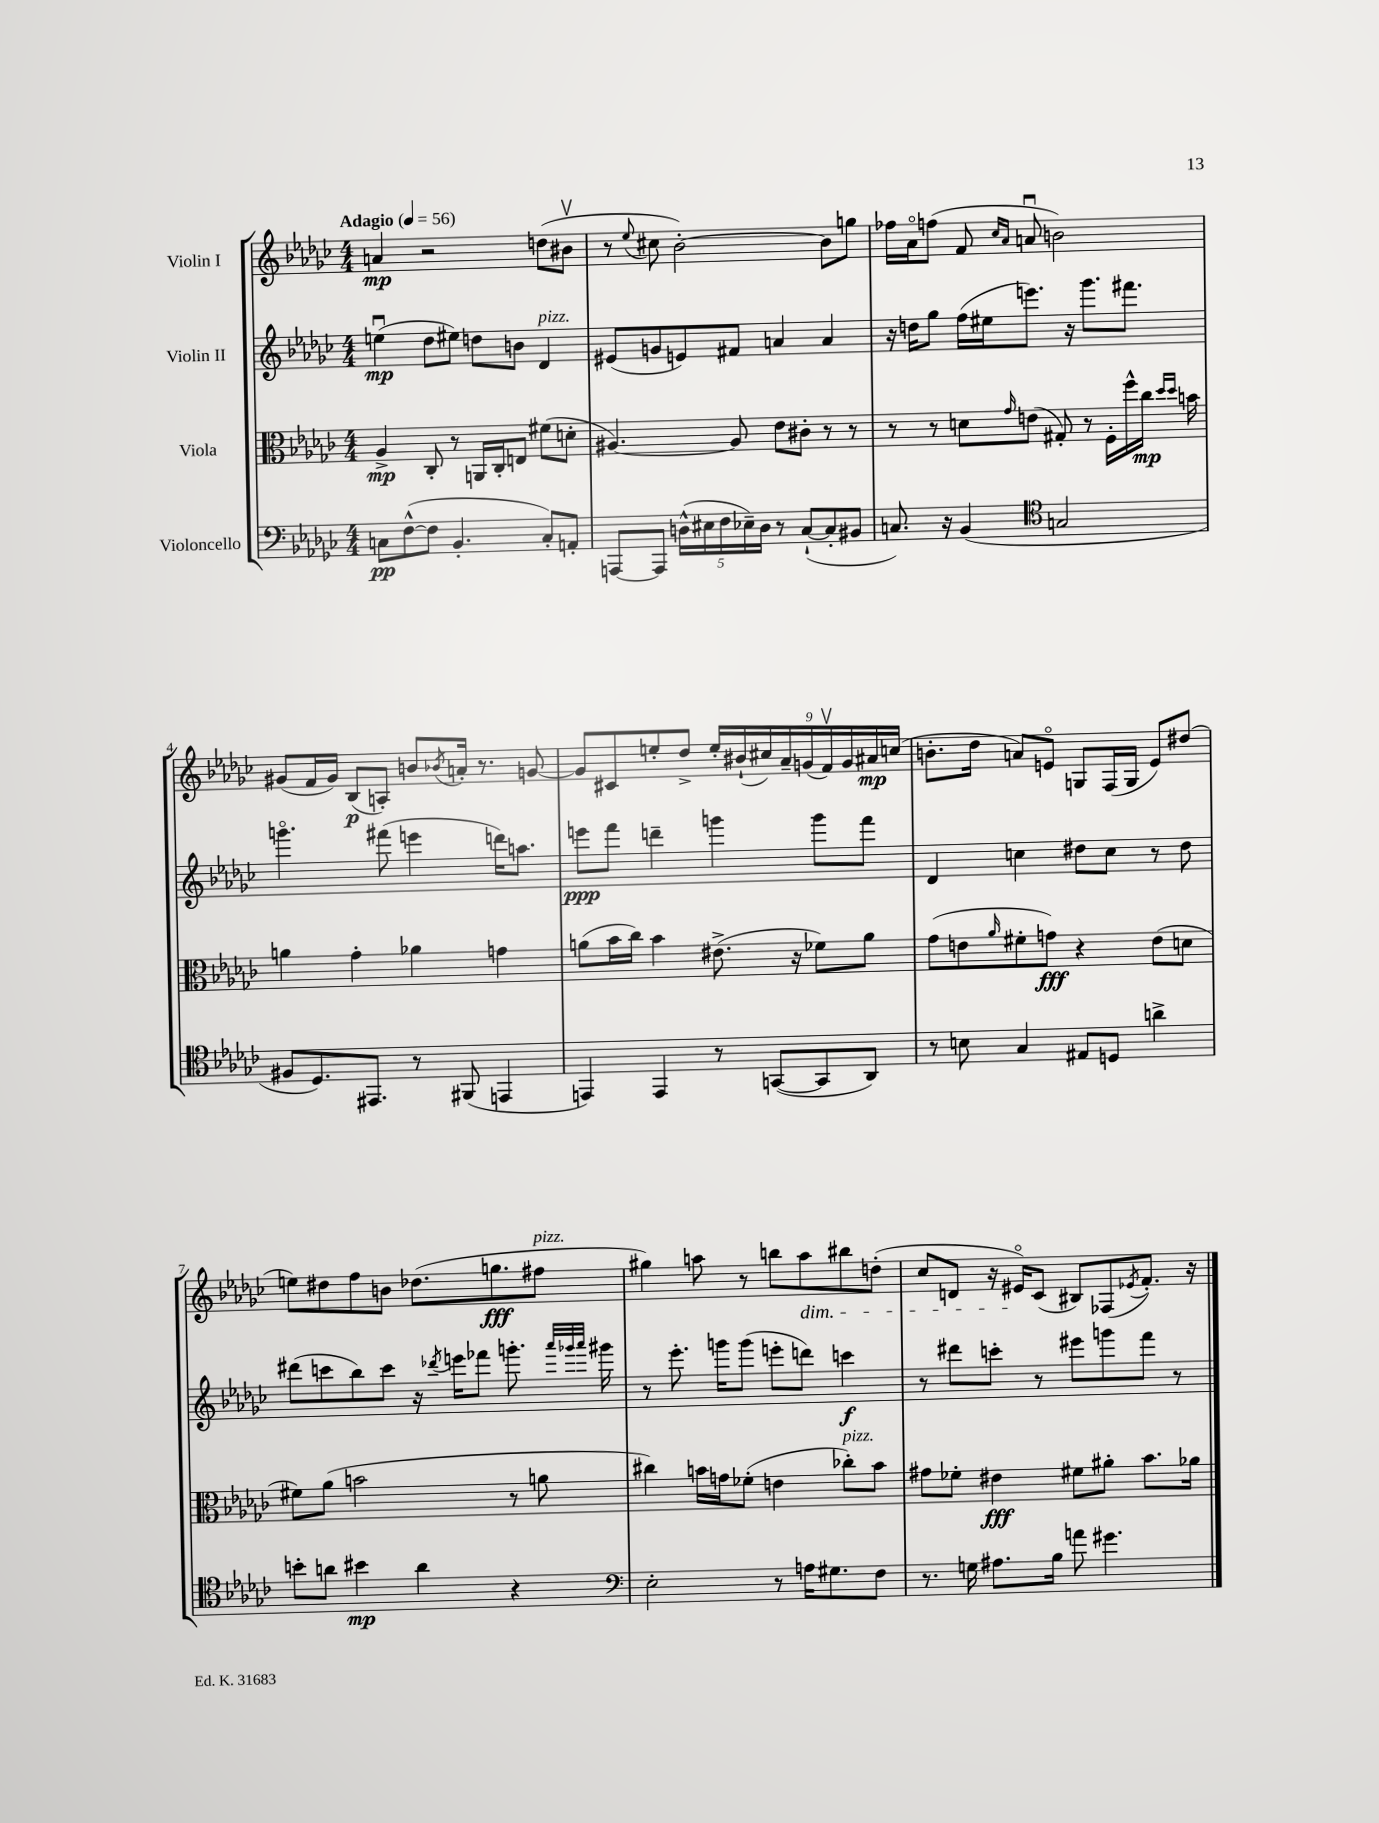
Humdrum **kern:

**kern	**kern	**kern	**kern
*staff4	*staff3	*staff2	*staff1
*clefF4	*clefC3	*clefG2	*clefG2
*k[b-e-a-d-g-c-]	*k[b-e-a-d-g-c-]	*k[b-e-a-d-g-c-]	*k[b-e-a-d-g-c-]
*M4/4	*M4/4	*M4/4	*M4/4
*MM56	*MM56	*MM56	*MM56
8C	4A-^	(4eeu	4a
([8F^^	.	.	.
8F]	8C-'	8dd-	2r
4.BB-'	8r	8ee#)	.
.	16AA	8dd	.
.	16C-'	.	.
.	8E	8b	.
8C')	(8f#	4d-	(8dd
8AA'	8d'	.	8b#v
=	=	=	=
[8AAA	[4.A#)	(8e#	8r
.	.	.	8qqee-
8AAA]	.	8g	8cc#
(20D^^	.	8e)	[2b-')
20E#	.	.	.
20F	.	.	.
.	8A#]	8f#	.
20E-~)	.	.	.
20D	.	.	.
8r	8e-	4a	.
([8C-`	8c#'	.	.
8C-']	8r	4a	8b-]
8BB#	8r	.	8gg
=	=	=	=
8.C)	8r	16r	16ff-
.	.	16dd	16a-o
.	8r	8gg-	(8ff
16r	.	.	.
(4BB-	8d	(16ff	8f
.	.	16ee#	.
.	.	.	16qqcc-
.	16qqg-	.	16qqa-
.	(8e	8.eee)	8au
*clefC4	*	*	*
2G	8G#')	.	2b)
.	.	16r	.
.	8r	8.ggg-	.
.	16F'	.	.
.	16ff^^	8.fff#	.
.	16cc-	.	.
.	16qqdd-	.	.
.	16qqdd-	.	.
.	16b	.	.
=	=	=	=
8F#	4a	4.gggo	(8g#
8.D-)	.	.	16f
.	.	.	16g#)
.	4g-'	.	(8B-
8.EE#	.	.	.
.	.	(8fff#	8A')
8r	4a-	4eee	8b
.	.	.	8qb-
(8FF#	.	.	16a'
.	.	.	8.r
4EE	4g	16ddd)	.
.	.	8.aa	.
.	.	.	[8g
=	=	=	=
4EE)	(8a	8eee	8g]
.	16b-	8fff	8c#
.	16cc-)	.	.
4EE	4b-	4ddd~	8ee'
.	.	.	8dd-^
8r	(8.e#^	4ggg	18ee'
.	.	.	(18b#`
.	.	.	18cc#)
([8GG	.	.	.
.	.	.	18a-~
.	16r	.	.
.	.	.	(18g
8GG]	8f-)	8ggg	.
.	.	.	18fv)
.	.	.	18g
8AA-)	8a	8fff	.
.	.	.	18a#
.	.	.	(18cc
=	=	=	=
8r	(8g-	4d-	8.b'
8B	8e	.	.
.	.	.	16dd-
.	16qqa-	.	.
4G-	8f#'	4cc	8a)
.	8g)	.	8eo
8E#	4r	8dd#	8G
8D	.	8cc	(16F
.	.	.	16G
4a^	(8e	8r	8e)
.	8d	8dd#	(8dd#
=	=	=	=
8b'	8f#)	(8ddd#	8ee)
8a	(8a-	8ccc	8dd#
4b#	2b	8bb-)	8ff
.	.	8ccc	8b
4a	.	16r	(8.dd-
.	.	8qddd-	.
.	.	16eee	.
.	.	8fff-	.
.	.	.	8.gg
4r	8r	8.ggg'	.
.	8a	.	8ff#
.	.	32qqaaa-	.
.	.	32qqggg-	.
.	.	32qqaaa-	.
.	.	16ggg#	.
=	=	=	=
*clefF4	*	*	*
2E-'	4cc#)	8r	4gg#)
.	.	8.eee-'	.
.	16b	.	8aa
.	16g	16ggg	.
.	(8f-'	(8ggg	8r
8r	4e	8eee'	8bb
16A	.	8ddd)	8aa
8.G#	.	.	.
.	8cc-')	4ccc	8bb#
8F	8b	.	(8dd'
=	=	=	=
8.r	8g#	8r	8cc-
.	8f-'	8ddd#	8d
16G	.	.	.
8.A#	4e#	8ccc'	16r
.	.	.	16e#o)
.	.	8r	(8c-
16B-	.	.	.
8a	8f#	8eee#	8B#)
4.g#	8a#'	8ggg	(8F-
.	.	.	8qe-
.	8.b-	8fff	8.f')
.	.	8r	.
.	16a-	.	16r
==	==	==	==
*-	*-	*-	*-
